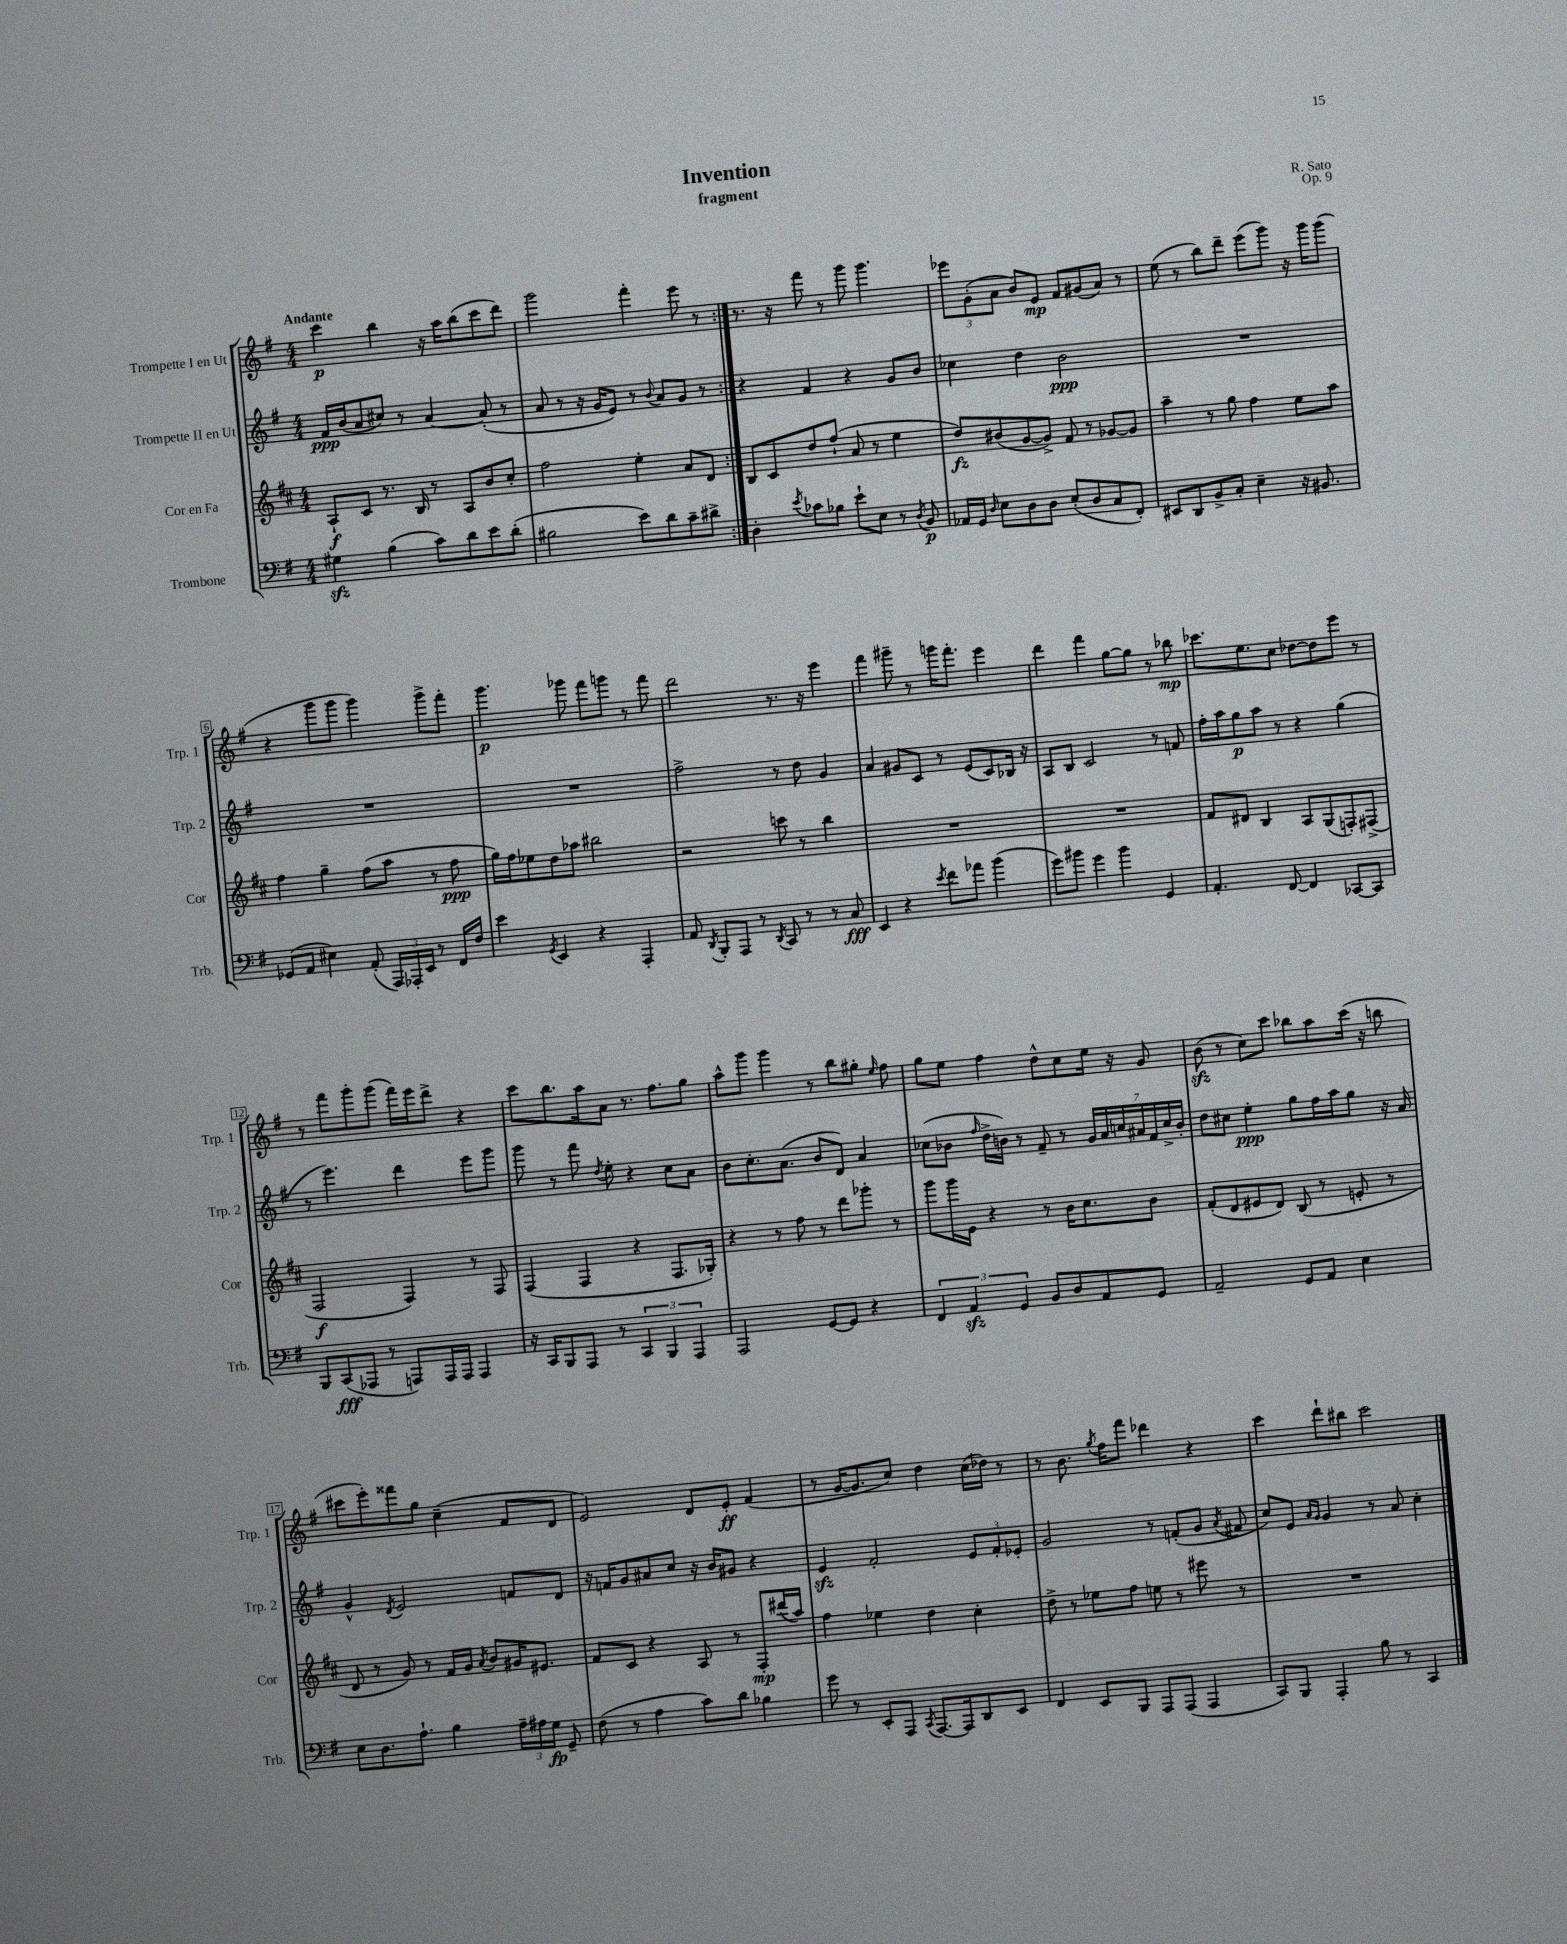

**kern	**dynam	**kern	**dynam	**kern	**dynam	**kern	**dynam
*part4	*part4	*part3	*part3	*part2	*part2	*part1	*part1
*staff4	*staff4	*staff3	*staff3	*staff2	*staff2	*staff1	*staff1
*I"Trombone	*	*I"Cor en Fa	*	*I"Trompette II en Ut	*	*I"Trompette I en Ut	*
*I'Trb.	*	*I'Cor	*	*I'Trp. 2	*	*I'Trp. 1	*
*clefF4	*	*clefG2	*	*clefG2	*	*clefG2	*
*k[f#]	*	*k[f#c#]	*	*k[f#]	*	*k[f#]	*
*M4/4	*	*M4/4	*	*M4/4	*	*M4/4	*
=1	=1	=1	=1	=1	=1	=1	=1
!	!	!	!	!	!	!LO:TX:a:B:t=Andante	!
4G#Xzz\	.	8A`/L	f	16f#/LL	ppp	4ccc\	p
.	.	.	.	(16b/J	.	.	.
.	.	8c#/J	.	8a/	.	.	.
(4B\	.	8.r	.	8cc#X/J)	.	4bb\	.
.	.	.	.	8r	.	.	.
.	.	16B/	.	.	.	.	.
8c\L)	.	8r	.	[4a/	.	16r	.
.	.	.	.	.	.	16aa\KL	.
8d\	.	8A/L	.	.	.	(8bb\	.
8e\	.	8b/	.	(8a'/]	.	8ccc\	.
(8d'\J	.	8cc#'/J	.	8r	.	8ddd\J)	.
=2	=2	=2	=2	=2	=2	=2	=2
2B#X\	.	2ff#\	.	8a/	.	2ggg\	.
.	.	.	.	8r	.	.	.
.	.	.	.	16r	.	.	.
.	.	.	.	16g/KL	.	.	.
.	.	.	.	8e/J)	.	.	.
8e\L)	.	4ee'\	.	8r	.	4fff#'\	.
.	.	.	.	8qqb/	.	.	.
8d\	.	.	.	8a/L	.	.	.
8c~\	.	8a/L	.	8g/J	.	8eee\	.
8d#X^\J	.	8d/J	.	8r	.	8r	.
=3:|!	=3:|!	=3:|!	=3:|!	=3:|!	=3:|!	=3:|!	=3:|!
4D'\	.	8B/L	.	4r	.	8.r	.
.	.	8c#/	.	.	.	.	.
.	.	.	.	.	.	16r	.
8qe/	.	.	.	.	.	.	.
8c-X\L	.	8dd/	.	4f#/	.	8fff#\	.
8B-X\J	.	(8ff#`/J	.	.	.	8r	.
8e`\L	.	8a/	.	4r	.	8ggg\	.
8E\J	.	8r	.	.	.	4.ggg\	.
8r	.	4ee\	.	8g/L	.	.	.
8qD/	.	.	.	.	.	.	.
8BB/	p	.	.	8b/J	.	.	.
=4	=4	=4	=4	=4	=4	=4	=4
16AA-X/LL	.	8dd/L)	fz	4cc-X\	.	12eee-X\L	.
16GG/JJ	.	.	.	.	.	.	.
.	.	.	.	.	.	(12g'\	.
16qqD/	.	.	.	.	.	.	.
8E\L	.	(8b#X/	.	.	.	.	.
.	.	.	.	.	.	12a\J	.
8D\	.	[8g/	.	4dd\	.	8b/L)	.
8D\J	.	8g^/J])	.	.	.	8e/J	mp
(8E'/L	.	8f#/	.	2b\	ppp	8f#/L	.
8D/	.	8r	.	.	.	(8g#X/	.
8C/	.	[8g-X/L	.	.	.	8a/J)	.
8FF#'/J)	.	8g-/J]	.	.	.	8r	.
=5	=5	=5	=5	=5	=5	=5	=5
8EE#X/L	.	4aa~\	.	1r	.	(8ee\	.
8DD/	.	.	.	.	.	8r	.
8BB^/	.	8r	.	.	.	8bb\L)	.
8C'/J	.	8gg\	.	.	.	8ddd~\J	.
4E~\	.	4ff#\	.	.	.	(8eee\L	.
.	.	.	.	.	.	8ggg\J)	.
16r	.	8ee\L	.	.	.	16r	.
8.BB#X/	.	.	.	.	.	16ggg\KL	.
.	.	8aa\J	.	.	.	(8ggg\J	.
!!LO:LB:g=z
=6	=6	=6	=6	=6	=6	=6	=6
(8GG-X/L	.	4ff#\	.	1r	.	4r	.
8AA/J	.	.	.	.	.	.	.
4E#X\)	.	4gg~\	.	.	.	8ggg\L	.
.	.	.	.	.	.	8ggg\J	.
(8AA'/	.	(8ff#\L	.	.	.	4ggg\)	.
24AAA/LL)	.	8aa\J	.	.	.	.	.
24AAA-X'/	.	.	.	.	.	.	.
24EE/JJ	.	.	.	.	.	.	.
8r	.	8r	.	.	.	8ggg^\L	.
16FF#/LL	.	8ff#\	ppp	.	.	8fff#'\J	.
16F#/JJ	.	.	.	.	.	.	.
=7	=7	=7	=7	=7	=7	=7	=7
4e\	.	16gg\LL)	.	1r	.	4.ggg\	p
.	.	16ff#\J	.	.	.	.	.
.	.	8ee-X\	.	.	.	.	.
8qGG/	.	.	.	.	.	.	.
4EE/	.	8dd\	.	.	.	.	.
.	.	8aa-X\J	.	.	.	8ggg-X\	.
4r	.	2bb#X\	.	.	.	8fff#\L	.
.	.	.	.	.	.	8gggn\J	.
4AAA'/	.	.	.	.	.	8r	.
.	.	.	.	.	.	8fff#\	.
=8	=8	=8	=8	=8	=8	=8	=8
8AA/	.	2r	.	2ff#^\	.	2ddd\	.
8qDD/	.	.	.	.	.	.	.
8BBB'/L	.	.	.	.	.	.	.
8AAA/J	.	.	.	.	.	.	.
8r	.	.	.	.	.	.	.
8qDD/	.	.	.	.	.	.	.
8CC/	.	8cccn\	.	8r	.	8.r	.
8r	.	8r	.	8dd\	.	.	.
.	.	.	.	.	.	16r	.
8r	.	4bb\	.	4g/	.	4eee\	.
8C/	fff	.	.	.	.	.	.
=9	=9	=9	=9	=9	=9	=9	=9
4EE/	.	1r	.	4a/	.	4fff#\	.
4r	.	.	.	8g#X/L	.	8ggg#X~\	.
.	.	.	.	8c/J	.	8r	.
8qe/	.	.	.	.	.	.	.
8f#\L	.	.	.	8r	.	16gggn\KL	.
.	.	.	.	.	.	8.fff#'\J	.
8a-X\J	.	.	.	(8e/L	.	.	.
(4b\	.	.	.	8c/)	.	4eee\	.
.	.	.	.	16B-X/Jk	.	.	.
.	.	.	.	16r	.	.	.
=10	=10	=10	=10	=10	=10	=10	=10
8g\L)	.	1r	.	8A/L	.	4ddd\	.
8b#X\J	.	.	.	8B/J	.	.	.
4g\	.	.	.	2c/	.	4fff#\	.
4b#\	.	.	.	.	.	[8gg\L	.
.	.	.	.	.	.	8gg\J]	.
4GG/	.	.	.	8r	.	8r	.
.	.	.	.	8fn/	.	8bb-X\	mp
=11	=11	=11	=11	=11	=11	=11	=11
4.AA'/	.	8f#/L	.	16ff#'\LL	.	8.ccc-X\L	.
.	.	.	.	16aa\J	.	.	.
.	.	8d#X/J	.	8gg\	p	.	.
.	.	.	.	.	.	8.ee\	.
.	.	4B/	.	8aa\J	.	.	.
[8FF#/	.	.	.	8r	.	8cc\J	.
4FF#/]	.	8A/L	.	4r	.	[8dd-X\L	.
.	.	(8G/	.	.	.	8dd-\]	.
[8CC-X/L	.	8Fn'/)	.	(4gg\	.	8eee\J	.
8CC-/J]	.	(8F#X^/J	.	.	.	8r	.
!!LO:LB:g=z
=12	=12	=12	=12	=12	=12	=12	=12
8BBB/L	.	2F#/	f	8r	.	8r	.
(8CC/	fff	.	.	4.eee\)	.	8fff#\L	.
8AAA-X/J	.	.	.	.	.	8ggg'\	.
8r	.	.	.	.	.	(8ggg\J	.
8AAAn/L)	.	4F#/)	.	4ddd\	.	16fff#\LL)	.
.	.	.	.	.	.	16eee\J	.
16AAA/L	.	.	.	.	.	8ddd^\J	.
16AAA/JJ	.	.	.	.	.	.	.
4AAA/	.	8r	.	8eee\L	.	4r	.
.	.	8F#/	.	8ggg\J	.	.	.
=13	=13	=13	=13	=13	=13	=13	=13
16r	.	(4F#/	.	8ggg\	.	8ccc\L	.
16CC/KL	.	.	.	.	.	.	.
8BBB/	.	.	.	8r	.	8.bb\	.
8AAA/J	.	4F#/	.	8fff#\	.	.	.
.	.	.	.	.	.	16aa\k	.
.	.	.	.	8qdd/	.	.	.
8r	.	.	.	8ee'\	.	8a\J	.
6CC/	.	4r	.	4r	.	8.r	.
6BBB/	.	.	.	.	.	.	.
.	.	.	.	.	.	8.ff#\L	.
.	.	8.F#/L	.	8cc\L	.	.	.
6AAA/	.	.	.	.	.	.	.
.	.	.	.	8a\J	.	8gg\J	.
.	.	16G-X'/Jk)	.	.	.	.	.
=14	=14	=14	=14	=14	=14	=14	=14
2AAA/	.	4r	.	8b\L	.	8aa^^\L	.
.	.	.	.	8.cc'\	.	8ggg\J	.
.	.	8r	.	.	.	4ggg\	.
.	.	.	.	(8.a\J	.	.	.
.	.	8ff#\	.	.	.	.	.
[8GG/L	.	8r	.	8b/L	.	8r	.
8GG/J]	.	8ddd\L	.	8d/J)	.	8bb\L	.
4r	.	8ggg-X'\J	.	4a/	.	8gg#X'\J	.
.	.	.	.	.	.	16qqee/	.
.	.	8r	.	.	.	8ff#\	.
=15	=15	=15	=15	=15	=15	=15	=15
6FF#/	.	8ggg\L	.	(8cc-X\L	.	8gg\L	.
.	.	16ggg\L	.	8b-X\J	.	8ee\J	.
6AAzz/	.	.	.	.	.	.	.
.	.	16e\JJ	.	.	.	.	.
.	.	.	.	16qqff#/	.	.	.
.	.	4r	.	16dd^\LL	.	4ff#\	.
.	.	.	.	16bn\JJ)	.	.	.
6GG/	.	.	.	.	.	.	.
.	.	.	.	8r	.	.	.
8BB/L	.	8r	.	8f#~/	.	8dd^^\L	.
8D/	.	16b\KL	.	8r	.	8cc\	.
.	.	8.cc#\	.	.	.	.	.
8AA/	.	.	.	28g/LL	.	16ee\Jk	.
.	.	.	.	28a/	.	.	.
.	.	.	.	.	.	16r	.
.	.	.	.	28ccn/	.	.	.
.	.	.	.	28a#X/	.	.	.
8GG/J	.	8b\J	.	.	.	8g/	.
.	.	.	.	28f#/	.	.	.
.	.	.	.	28cc^/	.	.	.
.	.	.	.	28b'/JJ	.	.	.
=16	=16	=16	=16	=16	=16	=16	=16
2AA~/	.	(8f#'/L	.	8dd\L	.	(8bzz\	.
.	.	8d/	.	8cc#X\J	.	8r	.
.	.	8e#X/	.	4ee'\	ppp	8cc\L)	.
.	.	8d/J)	.	.	.	8ccc\J	.
8GG/L	.	(8B/	.	8gg\L	.	8bb-X\L	.
8AA/J	.	8r	.	16ff#\L	.	8aa\	.
.	.	.	.	16aa\J	.	.	.
4E\	.	8en'/	.	8gg\J	.	(16ccc\Jk	.
.	.	.	.	.	.	16r	.
.	.	8r	.	16r	.	8bbn\	.
.	.	.	.	16a/	.	.	.
!!LO:LB:g=z
=17	=17	=17	=17	=17	=17	=17	=17
8E\L	.	8d/	.	4g^^/	.	8ccc#X\L	.
8.D\	.	8r	.	.	.	8eee'\)	.
.	.	.	.	8qd/	.	.	.
.	.	8g/)	.	2e/	.	8fff##X\	.
8.A`\J	.	.	.	.	.	.	.
.	.	8r	.	.	.	8gg\J	.
4B\	.	16f#/LL	.	.	.	(4cc~\	.
.	.	16g/JJ	.	.	.	.	.
.	.	8qa/	.	.	.	.	.
.	.	8b/L	.	.	.	.	.
24A~\LL	.	16g#X/K	.	8fn/L	.	8f#/L	.
24A#X\	.	.	.	.	.	.	.
.	.	8.e#X/J	.	.	.	.	.
24G\JJ	fp	.	.	.	.	.	.
8GG~/	.	.	.	8d/J	.	8d/J	.
=18	=18	=18	=18	=18	=18	=18	=18
(8F#\	.	8f#/L	.	16r	.	2e/)	.
.	.	.	.	16fn/KL	.	.	.
8r	.	8c#/J	.	8g/	.	.	.
4A\	.	4r	.	8a#X/	.	.	.
.	.	.	.	8cc/J	.	.	.
8c\L)	.	8A/	.	16r	.	8d/L	.
.	.	.	.	16b/KL	.	.	.
8d\J	.	8r	.	8g#X/J	.	8e'/J	ff
4B-X\	.	8F#'/L	mp	4r	.	(4f#/	.
.	.	(16ddd#X/L	.	.	.	.	.
.	.	16aa/JJ)	.	.	.	.	.
=19	=19	=19	=19	=19	=19	=19	=19
8g\	.	4ff#\	.	4ezz/	.	8r	.
8r	.	.	.	.	.	[16g/KL	.
.	.	.	.	.	.	8.g/]	.
8EE'/L	.	4ee-X\	.	2f#'/	.	.	.
8AAA/J	.	.	.	.	.	8cc/J)	.
8qCC/	.	.	.	.	.	.	.
[8.AAA/L	.	4dd\	.	.	.	4dd\	.
16AAA/k]	.	.	.	.	.	.	.
8DD/	.	4cc#'\	.	12e/L	.	(16cc\LL	.
.	.	.	.	.	.	16dd-X\JJ)	.
.	.	.	.	12f#'/	.	.	.
8EE/J	.	.	.	.	.	8r	.
.	.	.	.	12e-X'/J	.	.	.
=20	=20	=20	=20	=20	=20	=20	=20
4FF#/	.	8dd^\	.	2g/	.	8r	.
.	.	8r	.	.	.	8.b\	.
8EE/L	.	8ee-X\L	.	.	.	.	.
.	.	.	.	.	.	8qgg/	.
.	.	.	.	.	.	16ff#\KL	.
8BBB/J	.	8ff#\J	.	.	.	8fff#\J	.
8AAA/L	.	8een\	.	8r	.	4ddd-X\	.
(8AAA/J	.	8r	.	(8fn'/L	.	.	.
4AAA/	.	8eee#X\	.	8g/J	.	4r	.
.	.	.	.	8qa/	.	.	.
.	.	8r	.	8f#X/	.	.	.
=21	=21	=21	=21	=21	=21	=21	=21
8CC/L)	.	1r	.	8cc/L)	.	4ccc\	.
8BBB/J	.	.	.	8e/J	.	.	.
.	.	.	.	16qqa/LL	.	.	.
.	.	.	.	16qqg/JJ	.	.	.
4AAA'/	.	.	.	4g/	.	8ddd`\L	.
.	.	.	.	.	.	8bb#X\J	.
8B\	.	.	.	8r	.	2ccc\	.
8r	.	.	.	8a/	.	.	.
4CC/	.	.	.	4cc'\	.	.	.
==	==	==	==	==	==	==	==
*-	*-	*-	*-	*-	*-	*-	*-
